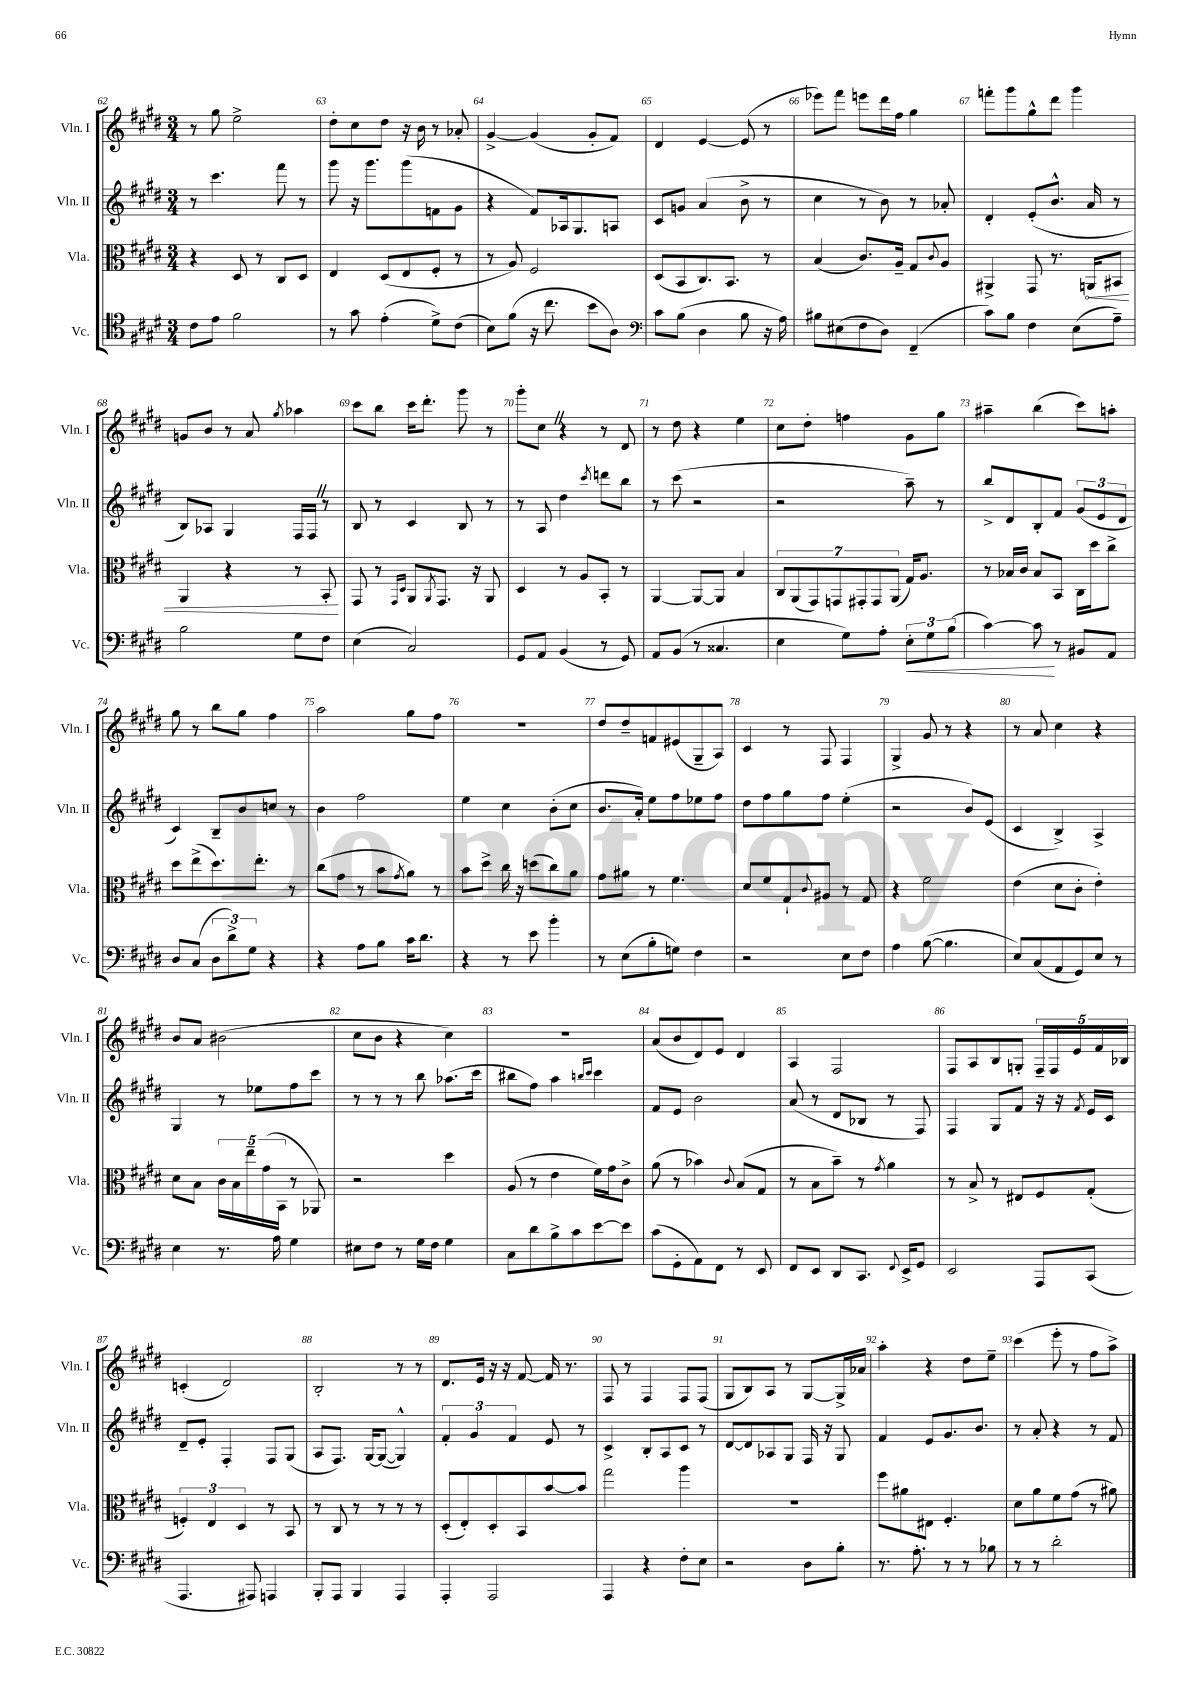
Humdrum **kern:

**kern	**dynam	**kern	**dynam	**kern	**kern
*part4	*part4	*part3	*part3	*part2	*part1
*staff4	*staff4	*staff3	*staff3	*staff2	*staff1
*I"Vc.	*	*I"Vla.	*	*I"Vln. II	*I"Vln. I
*I'Vc.	*	*I'Vla.	*	*I'Vln. II	*I'Vln. I
*clefC4	*	*clefC3	*	*clefG2	*clefG2
*k[f#c#g#d#]	*	*k[f#c#g#d#]	*	*k[f#c#g#d#]	*k[f#c#g#d#]
*M3/4	*	*M3/4	*	*M3/4	*M3/4
=62	=62	=62	=62	=62	=62
8c#\L	.	4r	.	8r	8r
8e\J	.	.	.	4.ccc#\	8gg#\
2f#\	.	8D#/	.	.	2ee^\
.	.	8r	.	.	.
.	.	8C#/L	.	8fff#\	.
.	.	8D#/J	.	8r	.
=63	=63	=63	=63	=63	=63
8r	.	4E/	.	8ggg#\	8dd#'\L
8g#\	.	.	.	16r	8cc#\
.	.	.	.	8.ggg#\L	.
(4e'\	.	(8D#/L	.	.	8dd#\J
.	.	8E/	.	(8ggg#\	16r
.	.	.	.	.	16b\
8d#^\L)	.	8F#'/J	.	8fn\	8r
(8c#\J	.	8r	.	8g#\J	8a-X'/
=64	=64	=64	=64	=64	=64
8B\L)	.	8r	.	4r	[4g#^/
(8f#\J	.	8A/)	.	.	.
16r	.	2F#/	.	8f#/L)	(4g#/]
8.cc#\	.	.	.	.	.
.	.	.	.	16A-X/k	.
.	.	.	.	8.G#/	.
8b\L	.	.	.	.	8g#'/L
8A\J)	.	.	.	8An/J	8f#/J)
=65	=65	=65	=65	=65	=65
*clefF4	*	*	*	*	*
8c#\L	.	(8D#/L	.	8c#/L	4d#/
(8B\J	.	8BB/	.	8gn/J	.
4D#\	.	8.C#/)	.	(4a/	[4e/
.	.	8.BB/J	.	.	.
8B\	.	.	.	8b^\	(8e/]
16r	.	8r	.	8r	8r
16A\)	.	.	.	.	.
=66	=66	=66	=66	=66	=66
8B#X\L	.	(4B/	.	4cc#\	8eee-X\L)
(8E#X\	.	.	.	.	8fff#\J
8F#\	.	8.c#/L)	.	8r	8eeen\L
8D#\J)	.	.	.	8b\)	16ddd#\L
.	.	16A~/Jk	.	.	16ff#\JJ
(4FF#~/	.	8G#/L	.	8r	4gg#\
.	.	8qqc#/	.	.	.
.	.	8A/J	.	8a-X'/	.
=67	=67	=67	=67	=67	=67
8c#\L)	.	4AA#X^/	.	4d#'/	8fffn'\L
8B\J	.	.	.	.	8ggg#\
4F#\	.	8GG#/	.	(8e'/L	8gg#^^\
.	.	8.r	.	8.b^^/J	8ddd#\J
(8E\L	.	.	.	.	4ggg#\
!	!	!	!LO:HP:b	!	!
.	.	16AAn/KL	<	16a/	.
8A~\J)	.	8BB#X/J	.	8r	.
!!LO:LB:g=z
=68	=68	=68	=68	=68	=68
2B\	.	4AA/	.	8B/L)	8gn/L
.	.	.	.	8A-X/J	8b/J
.	.	4r	.	4G#/	8r
.	.	.	.	.	8a/
.	.	.	.	.	8qgg#/
8G#\L	.	8r	.	16F#/LL	4aa-X\
.	.	.	.	16F#Z/JJ	.
8F#\J	.	8BB'/	.	8r	.
.	.	.	[	.	.
=69	=69	=69	=69	=69	=69
(4E\	.	8GG#/	.	8B/	8ccc#\L
.	.	8r	.	8r	8bb\J
.	.	16qqGG#/LL	.	.	.
.	.	16qqD#/JJ	.	.	.
2C#/)	.	8AA/L	.	4c#/	16ccc#\KL
.	.	.	.	.	8.ddd#'\J
.	.	8qAA/	.	.	.
.	.	8.GG#/J	.	.	.
.	.	.	.	8B/	8ggg#\
.	.	16r	.	.	.
.	.	8AA/	.	8r	8r
=70	=70	=70	=70	=70	=70
8GG#/L	.	4D#/	.	8r	8ggg#'\L
8AA/J	.	.	.	8A/	8cc#Z\J
(4BB/	.	8r	.	4dd#\	4r
.	.	8A/L	.	.	.
.	.	.	.	8qccc#/	.
8r	.	8BB'/J	.	8dddn\L	8r
8GG#/)	.	8r	.	8bb\J	8d#/
=71	=71	=71	=71	=71	=71
8AA/L	.	[4AA/	.	8r	8r
(8BB/J	.	.	.	(8ccc#\	8dd#\
8r	.	8AA/L_	.	2r	4r
4.C##X/	.	8AA/J]	.	.	.
.	.	4B/	.	.	4ee\
=72	=72	=72	=72	=72	=72
4E\	.	14C#/L	.	2r	8cc#\L
.	.	(14AA/	.	.	.
.	.	.	.	.	8dd#'\J
.	.	14GG#/)	.	.	.
.	.	14GGn/	.	.	.
8G#\L)	.	.	.	.	4ffn\
.	.	14GG#X'/	.	.	.
.	.	14GG#/	.	.	.
8A'\J	.	.	.	.	.
.	.	(14AA/J	.	.	.
!	!LO:HP:b	!	!	!	!
12E'\L	<	16G#/KL)	.	8aa~\)	8g#\L
.	.	8.A/J	.	.	.
12G#\	.	.	.	.	.
.	.	.	.	8r	8gg#\J
(12B\J	.	.	.	.	.
=73	=73	=73	=73	=73	=73
[4c#\)	.	8r	.	8bb^/L	4aa#X~\
.	.	16B-X/LL	.	8d#/	.
.	.	16c#/JJ	.	.	.
8c#\]	.	8B-/L	.	8B'/	(4bb\
8r	[	8BB/J	.	8f#/J	.
8BB#X/L	.	16C#\LL	.	(12g#/L	8ccc#\L)
.	.	16dd#\J	.	.	.
.	.	.	.	12e/	.
8AA/J	.	8cc#^\J	.	.	8aan'\J
.	.	.	.	12d#/J	.
!!LO:LB:g=z
=74	=74	=74	=74	=74	=74
8D#/L	.	8dd#\L	.	4c#/)	8gg#\
(8C#/J	.	(8ee^\	.	.	8r
12D#\L	.	8.dd#\)	.	8B~/L	8bb\L
12d#^\)	.	.	.	.	.
.	.	.	.	8b/	8gg#\J
12G#\J	.	.	.	.	.
.	.	8.ee'\J	.	.	.
4r	.	.	.	8ccn/J	4ff#\
.	.	8r	.	8r	.
=75	=75	=75	=75	=75	=75
4r	.	(8cc#\L	.	4b\	2aa\
.	.	8g#\J	.	.	.
8A\L	.	8r	.	2ff#\	.
8B\J	.	8b\L	.	.	.
.	.	8qg#/	.	.	.
16c#\KL	.	8a\J)	.	.	8gg#\L
8.d#\J	.	.	.	.	.
.	.	8r	.	.	8ff#\J
=76	=76	=76	=76	=76	=76
4r	.	8b\L	.	4ee\	2.r
.	.	8dd#^\J	.	.	.
8r	.	16cc#\	.	4cc#\	.
.	.	16r	.	.	.
8e\	.	(8ddn\L	.	.	.
4b'\	.	8cc#\)	.	(8b'\L	.
.	.	8a\J	.	8cc#\J	.
=77	=77	=77	=77	=77	=77
8r	.	8g#\L	.	8.b/L	8dd#/L
(8E\L	.	8a#X\J	.	.	8dd#~/
.	.	.	.	16a'/Jk)	.
8B'\	.	8r	.	8ee\L	8fn/
8Gn\J)	.	4.f#\	.	8ff#\	(8e#X/
4F#\	.	.	.	8ee-X\	8G#~/
.	.	.	.	8ff#\J	8A/J)
=78	=78	=78	=78	=78	=78
2r	.	8d#/L	.	8dd#\L	4c#/
.	.	8f#/	.	8ff#\	.
.	.	8G#`/	.	8gg#\	8r
.	.	8qqc#/	.	.	.
.	.	8A#X/J	.	8ff#\J	8F#/
8E\L	.	8r	.	(4ee'\	4F#/
8F#\J	.	8G#/	.	.	.
=79	=79	=79	=79	=79	=79
4A\	.	4r	.	2r	4G#^/
([8B\	.	2f#\	.	.	8g#/
4.B\]	.	.	.	.	8r
.	.	.	.	8b/L)	4r
.	.	.	.	(8e/J	.
=80	=80	=80	=80	=80	=80
8E/L)	.	(4e\	.	4c#/	8r
(8C#/	.	.	.	.	8a/
8AA/	.	8d#\L	.	4B^/)	4cc#\
8GG#/)	.	8c#'\J	.	.	.
8E/J	.	4e'\)	.	4A^/	4r
8r	.	.	.	.	.
!!LO:LB:g=z
=81	=81	=81	=81	=81	=81
4E\	.	8d#\L	.	4G#/	8b/L
.	.	8B\J	.	.	8a/J
8.r	.	20c#\LL	.	8r	(2b#X\
.	.	20B\	.	.	.
.	.	20ee~\	.	.	.
.	.	.	.	8ee-X\L	.
.	.	(20g#\	.	.	.
16A\	.	.	.	.	.
.	.	20BB\JJ	.	.	.
4G#\	.	8r	.	8ff#\	.
.	.	8AA-X/)	.	8ccc#\J	.
=82	=82	=82	=82	=82	=82
8E#X\L	.	2r	.	8r	8cc#\L
8F#\J	.	.	.	8r	8b\J
8r	.	.	.	8r	4r
16G#\LL	.	.	.	8bb\	.
16F#\JJ	.	.	.	.	.
4G#\	.	4dd#\	.	(8.aa-X\L	4cc#\)
.	.	.	.	16ccc#\Jk	.
=83	=83	=83	=83	=83	=83
8C#\L	.	(8A/	.	8bb#X\L	2.r
8d#\	.	8r	.	8ff#\J)	.
8B^\	.	4e\	.	4aa\	.
8c#\	.	.	.	.	.
.	.	.	.	16qqbbn/LL	.
.	.	.	.	16qqccc#/JJ	.
[8e\	.	16f#\LL)	.	4ccc#\	.
.	.	16g#\J	.	.	.
8e\J]	.	8c#^\J	.	.	.
=84	=84	=84	=84	=84	=84
(8c#\L	.	(8a\	.	8f#/L	(8a/L
8GG#'\	.	8r	.	8e/J	8b/
8AA\)	.	4b-X\)	.	2b\	8d#/)
8FF#\J	.	.	.	.	8e/J
.	.	8qqc#/	.	.	.
8r	.	(8B/L	.	.	4d#/
8EE/	.	8G#/J	.	.	.
=85	=85	=85	=85	=85	=85
8FF#/L	.	8r	.	(8a/	4A/
8EE/J	.	8B\L	.	8r	.
8DD#/L	.	8b~\J)	.	8d#/L	2F#/
8.CC#/J	.	8r	.	8B-X/J	.
.	.	8qg#/	.	.	.
.	.	4a\	.	8r	.
8qqFF#/	.	.	.	.	.
16EE^/KL	.	.	.	.	.
8GG#/J	.	.	.	8F#/)	.
=86	=86	=86	=86	=86	=86
2EE/	.	8r	.	4F#/	8F#/L
.	.	8B^/	.	.	8A/
.	.	8r	.	8G#/L	8B/
.	.	8E#X/L	.	8f#/J	8Gn'/J
8AAA/L	.	8F#/	.	16r	20F#~/LL
.	.	.	.	.	20F#/
.	.	.	.	16r	.
.	.	.	.	.	20e/
.	.	.	.	8qf#/	.
(8CC#/J	.	(8G#'/J	.	16e/LL	.
.	.	.	.	.	20f#/
.	.	.	.	16c#/JJ	.
.	.	.	.	.	20B-X/JJ
!!LO:LB:g=z
=87	=87	=87	=87	=87	=87
4.AAA/	.	6Fn'/)	.	8d#~/L	(4cn'/
.	.	.	.	8e'/J	.
.	.	6E/	.	.	.
.	.	.	.	4F#'/	2d#/)
.	.	6D#/	.	.	.
8AAA#X/)	.	.	.	.	.
4AAAn/	.	8r	.	8F#/L	.
.	.	8BB/	.	(8G#/J	.
=88	=88	=88	=88	=88	=88
8BBB'/L	.	8r	.	8A/L	2B'/
8AAA/J	.	8C#/	.	8.F#/J)	.
4BBB/	.	8r	.	.	.
.	.	.	.	[16G#/KL	.
.	.	8r	.	(8G#/J_	.
4AAA/	.	8r	.	4G#^^/])	8r
.	.	8r	.	.	8r
=89	=89	=89	=89	=89	=89
4AAA'/	.	(8D#'/L	.	6f#'/	8.d#/L
.	.	8E'/)	.	.	.
.	.	.	.	6g#/	.
.	.	.	.	.	16e/Jk
2AAA/	.	8D#'/	.	.	16r
.	.	.	.	.	16r
.	.	.	.	6f#/	.
.	.	8BB/	.	.	[8f#/
.	.	[8b/	.	8e/	16f#/]
.	.	.	.	.	8.r
.	.	8b/J]	.	8r	.
=90	=90	=90	=90	=90	=90
4AAA/	.	2gg#\	.	4c#^/	8F#/
.	.	.	.	.	8r
4r	.	.	.	8B'/L	4F#/
.	.	.	.	8A/	.
8F#'\L	.	4aa\	.	8c#/J	8F#/L
8E\J	.	.	.	8r	(8F#/J
=91	=91	=91	=91	=91	=91
2r	.	2.r	.	[8d#/L	8G#/L
.	.	.	.	8d#/]	8B/)
.	.	.	.	8A-X/	8A/J
.	.	.	.	8G#/J	8r
8D#\L	.	.	.	16F#/	[8G#/L
.	.	.	.	16r	.
8B'\J	.	.	.	8G#/	16G#^/L]
.	.	.	.	.	16a-X/JJ
=92	=92	=92	=92	=92	=92
8.r	.	8ff#\L	.	4f#/	4aa'\
.	.	8a#X\	.	.	.
8.A'\	.	.	.	.	.
.	.	8E#X\J	.	8e/L	4r
8r	.	4.F#'/	.	8.g#/	.
8r	.	.	.	.	8dd#\L
.	.	.	.	8.b/J	.
8B-X\	.	.	.	.	8ee~\J
=93	=93	=93	=93	=93	=93
8r	.	8d#\L	.	8r	(4ccc#\
8r	.	8a\	.	8a'/	.
2d#'\	.	8f#\	.	4r	8eee'\
.	.	(8g#\J	.	.	8r
.	.	8r	.	8r	8ff#\L
.	.	8a#X\)	.	8f#/	8aa^\J)
==	==	==	==	==	==
*-	*-	*-	*-	*-	*-
